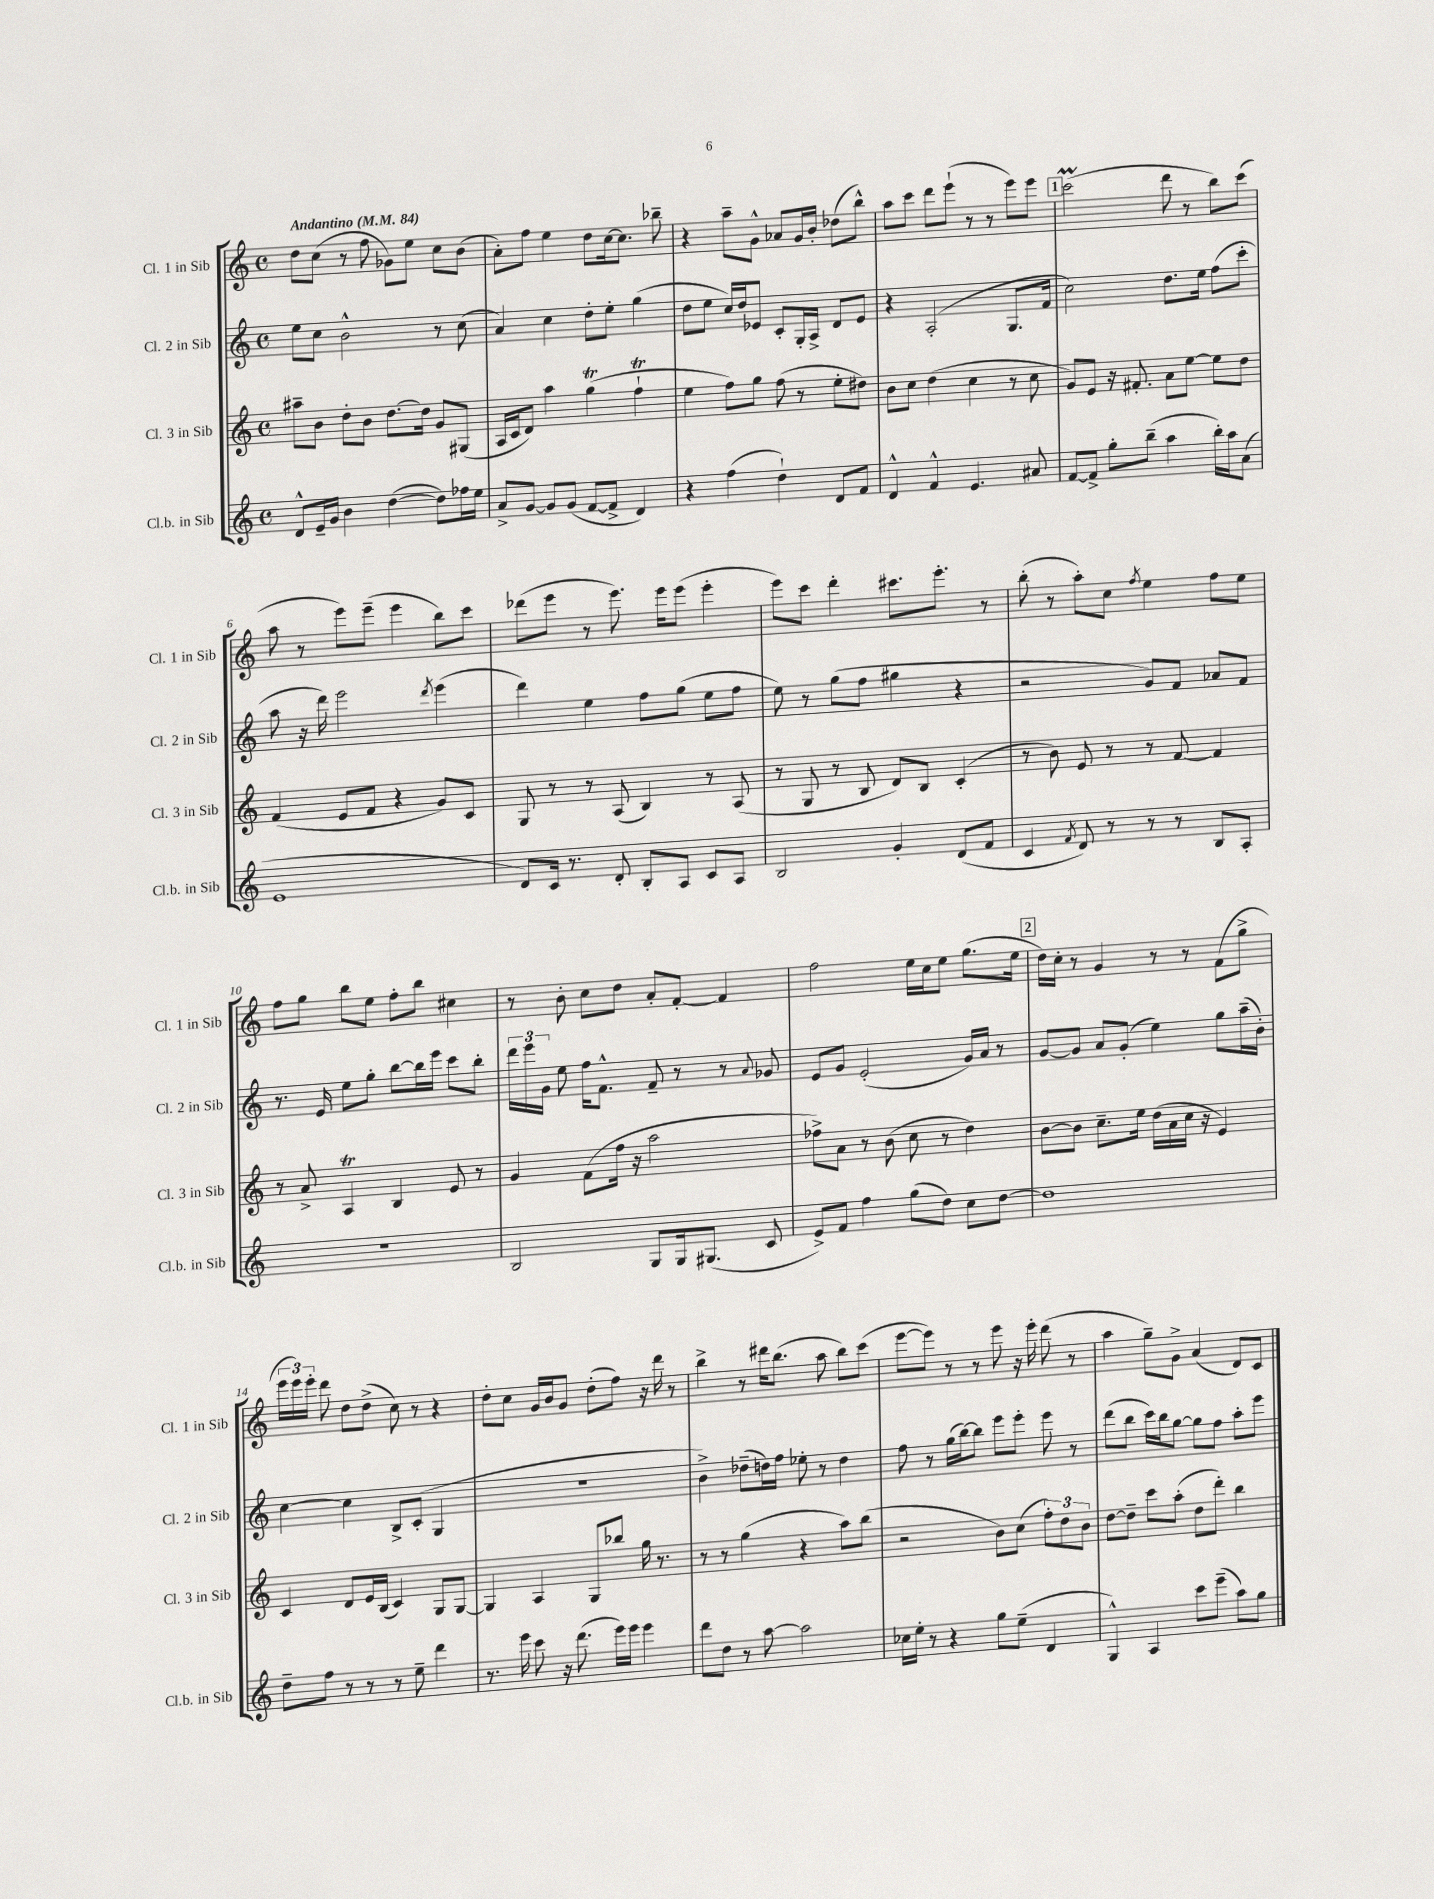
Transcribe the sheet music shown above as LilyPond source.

<<
\new StaffGroup <<
\new Staff = "s0" \with { instrumentName = "Cl. 1 in Sib" shortInstrumentName = "Cl. 1 in Sib" } {
    \clef treble \key c \major \defaultTimeSignature \time 4/4 \tempo "Andantino" 4 = 84
    \autoBeamOff d''8[ c''8]( r8 f''8 ges'8[) e''8] c''8[ b'8]( |
    a'8[-.) f''8] e''4 d''8[ c''16~ c''8.] bes''8-- |
    r4 a''8[-- g'8]-^ aes'8[ g'16 b'16]-. des''8[( b''8]-^) |
    a''8[ c'''8] d'''8[ e'''8]-!( r8 r8 e'''8[) e'''8] |
    \mark \markup { \box "1" } c'''2\prall( d'''8 r8 b''8[) c'''8]( |
    a''8 r8 e'''8[) e'''8]--( e'''4 b''8[) c'''8] |
    des'''8[( e'''8] r8 e'''8.) e'''16[ e'''8]( e'''4-. |
    e'''8[) c'''8] d'''4-. cis'''8.[ e'''8.]-. r8 |
    b''8-.( r8 a''8[-.) c''8] \acciaccatura { f''8 } e''4 f''8[ e''8] |
    f''8[ g''8] b''8[ e''8] f''8[-. b''8] cis''4 |
    r8 b'8-. c''8[ d''8] a'8[-. f'8]~-. f'4 |
    f''2 e''16[ c''16 e''8] g''8.[( e''16] |
    \mark \markup { \box "2" } d''16[) c''16]-. r8 g'4 r8 r8 f'8[( g''8]-> |
    \tuplet 3/2 { e'''16[ e'''16) e'''16]-. } d'''8 d''8[ d''8]->( c''8) r8 r4 |
    d''8[-. c''8] g'16[ b'16 g'8] d''8[-.( f''8]) r16 d'''16 r8 |
    b''4-> r8 dis'''16[ b''8.]( a''8 b''8[) c'''8]( |
    e'''8[~ e'''8]) r8 r8 e'''8 r16 e'''16-. d'''8( r8 |
    a''4 g''8[--) g'8]-> a'4( d'8[) c'8] \bar "|." |
}
\new Staff = "s1" \with { instrumentName = "Cl. 2 in Sib" shortInstrumentName = "Cl. 2 in Sib" } {
    \clef treble \key c \major \defaultTimeSignature \time 4/4
    \autoBeamOff e''8[ c''8] b'2-^ r8 c''8( |
    a'4) c''4 d''8[-. e''8]-. g''4( |
    d''8[ e''8] c''16[) d''16 ees'8] c'8[-. g16-. a16]-> d'8[ ees'8] |
    r4 a2-.( g8.[ f'16] |
    \mark \markup { \box "1" } c''2) d''8.[ e''16] f''8[( c'''8]-. |
    a''8 r16 d'''16) e'''2 \acciaccatura { d'''8 } e'''4( |
    d'''4) e''4 f''8[ g''8]( e''8[ f''8] |
    e''8) r8 g''8[( f''8] gis''4 r4 |
    r2 g'8[) f'8] aes'8[ f'8] |
    r8. e'16 e''8[ g''8]-. b''8[~ b''16 e'''16] c'''8[ b''8]-. |
    \tuplet 3/2 { d'''16[ e'''16 g'16] } e''8 f''16[ f'8.]-^ f'8-- r8 r8 \appoggiatura { a'8 } ges'8 |
    e'8[ g'8] e'2-.( g'16[) a'16] r8 |
    \mark \markup { \box "2" } g'8[~ g'8] a'8[ g'8]-.( e''4) g''8[ a''16--( b'16]-.) |
    c''4~ c''4 b8[-> c'8]-.( g4 |
    r1 |
    b'4->) des''8[--( d''16) f''16] ees''8-. r8 d''4 |
    f''8 r8 g''16[( b''16~) b''8] e'''8[ e'''8]-. e'''8 r8 |
    d'''8[( b''8] c'''16[) b''16 g''8]~ g''8[ f''8] a''8[-. e'''8] \bar "|." |
}
\new Staff = "s2" \with { instrumentName = "Cl. 3 in Sib" shortInstrumentName = "Cl. 3 in Sib" } {
    \clef treble \key c \major \defaultTimeSignature \time 4/4
    \autoBeamOff ais''8[-- b'8] d''8[-. b'8] d''8.[~ d''16] g'8[ gis8]( |
    a16[ c'16 d'8]) a''4 g''4\trill( f''4-!\trill |
    e''4 f''8[) g''8] f''8( r8 e''8[-. dis''8]) |
    b'8[ c''8] d''4( c''4 r8 c''8 |
    \mark \markup { \box "1" } g'8[) e'8] r16 fis'8.-. a'8[ e''8]~ e''8[ d''8] |
    f'4( e'8[ f'8] r4 g'8[) c'8] |
    g8 r8 r8 a8( b4) r8 a8( |
    r8 g8 r8 b8 d'8[) b8] c'4-.( |
    r8 b'8) e'8 r8 r8 f'8~ f'4 |
    r8 a'8-> a4\trill b4 e'8 r8 |
    g'4 f'8[( f''16] r16 a''2 |
    fes''8[->) a'8] r8 b'8( c''8 r8 d''4) |
    \mark \markup { \box "2" } b'8[~ b'8] c''8.[-- e''16] d''16[( a'16 c''16] r16 e'4) |
    c'4 d'8[ e'16 b16]( c'4) g8[ g8]~ |
    g4 a4 g8[ bes''8] g''16 r8. |
    r8 r8 g''4( r4 a''8[) b''8]( |
    r2 b'8[) c''8]( \tuplet 3/2 { f''8[-.) d''8 b'8] } |
    d''8[~ d''8]-- c'''8[ a''8]-.( d''8[ d'''8]-.) b''4 \bar "|." |
}
\new Staff = "s3" \with { instrumentName = "Cl.b. in Sib" shortInstrumentName = "Cl.b. in Sib" } {
    \clef treble \key c \major \defaultTimeSignature \time 4/4
    \autoBeamOff d'8[-^ e'16-- g'16] b'4 d''4~( d''8[) fes''16 e''16] |
    a'8[-> g'8]~ g'8[ g'8]( f'8[~ f'8]-> d'4) |
    r4 f''4( d''4-!) d'8[ f'8] |
    d'4-^ f'4-^ e'4. ais'8 |
    \mark \markup { \box "1" } f'8[~ f'8]-> g''8[-. b''8]--( a''4 b''16[-.) a''16 a'8]( |
    e'1 |
    d'8[) c'16] r8. d'8-. b8[-. a8] c'8[ a8] |
    b2 g'4-. d'8[( f'8] |
    c'4 \acciaccatura { f'8 } d'8) r8 r8 r8 b8[ a8]-. |
    R1 |
    b2 g8[ g16 gis8.]( c'8 |
    e'8[->) f'8] f''4 g''8[( d''8]) c''8[ d''8]~ |
    \mark \markup { \box "2" } d''1 |
    d''8[-- f''8] r8 r8 r8 e''8-- d'''4 |
    r8. e'''16 c'''8 r16 d'''8.( e'''16[) e'''16] e'''4 |
    d'''8[ d''8] r8 a''8~ a''2 |
    ces''16[ e''16]-. r8 r4 g''8[ e''8]--( d'4 |
    g4-^) a4 c'''8[ e'''8]--( a''8[) g''8] \bar "|." |
}
>>
>>
